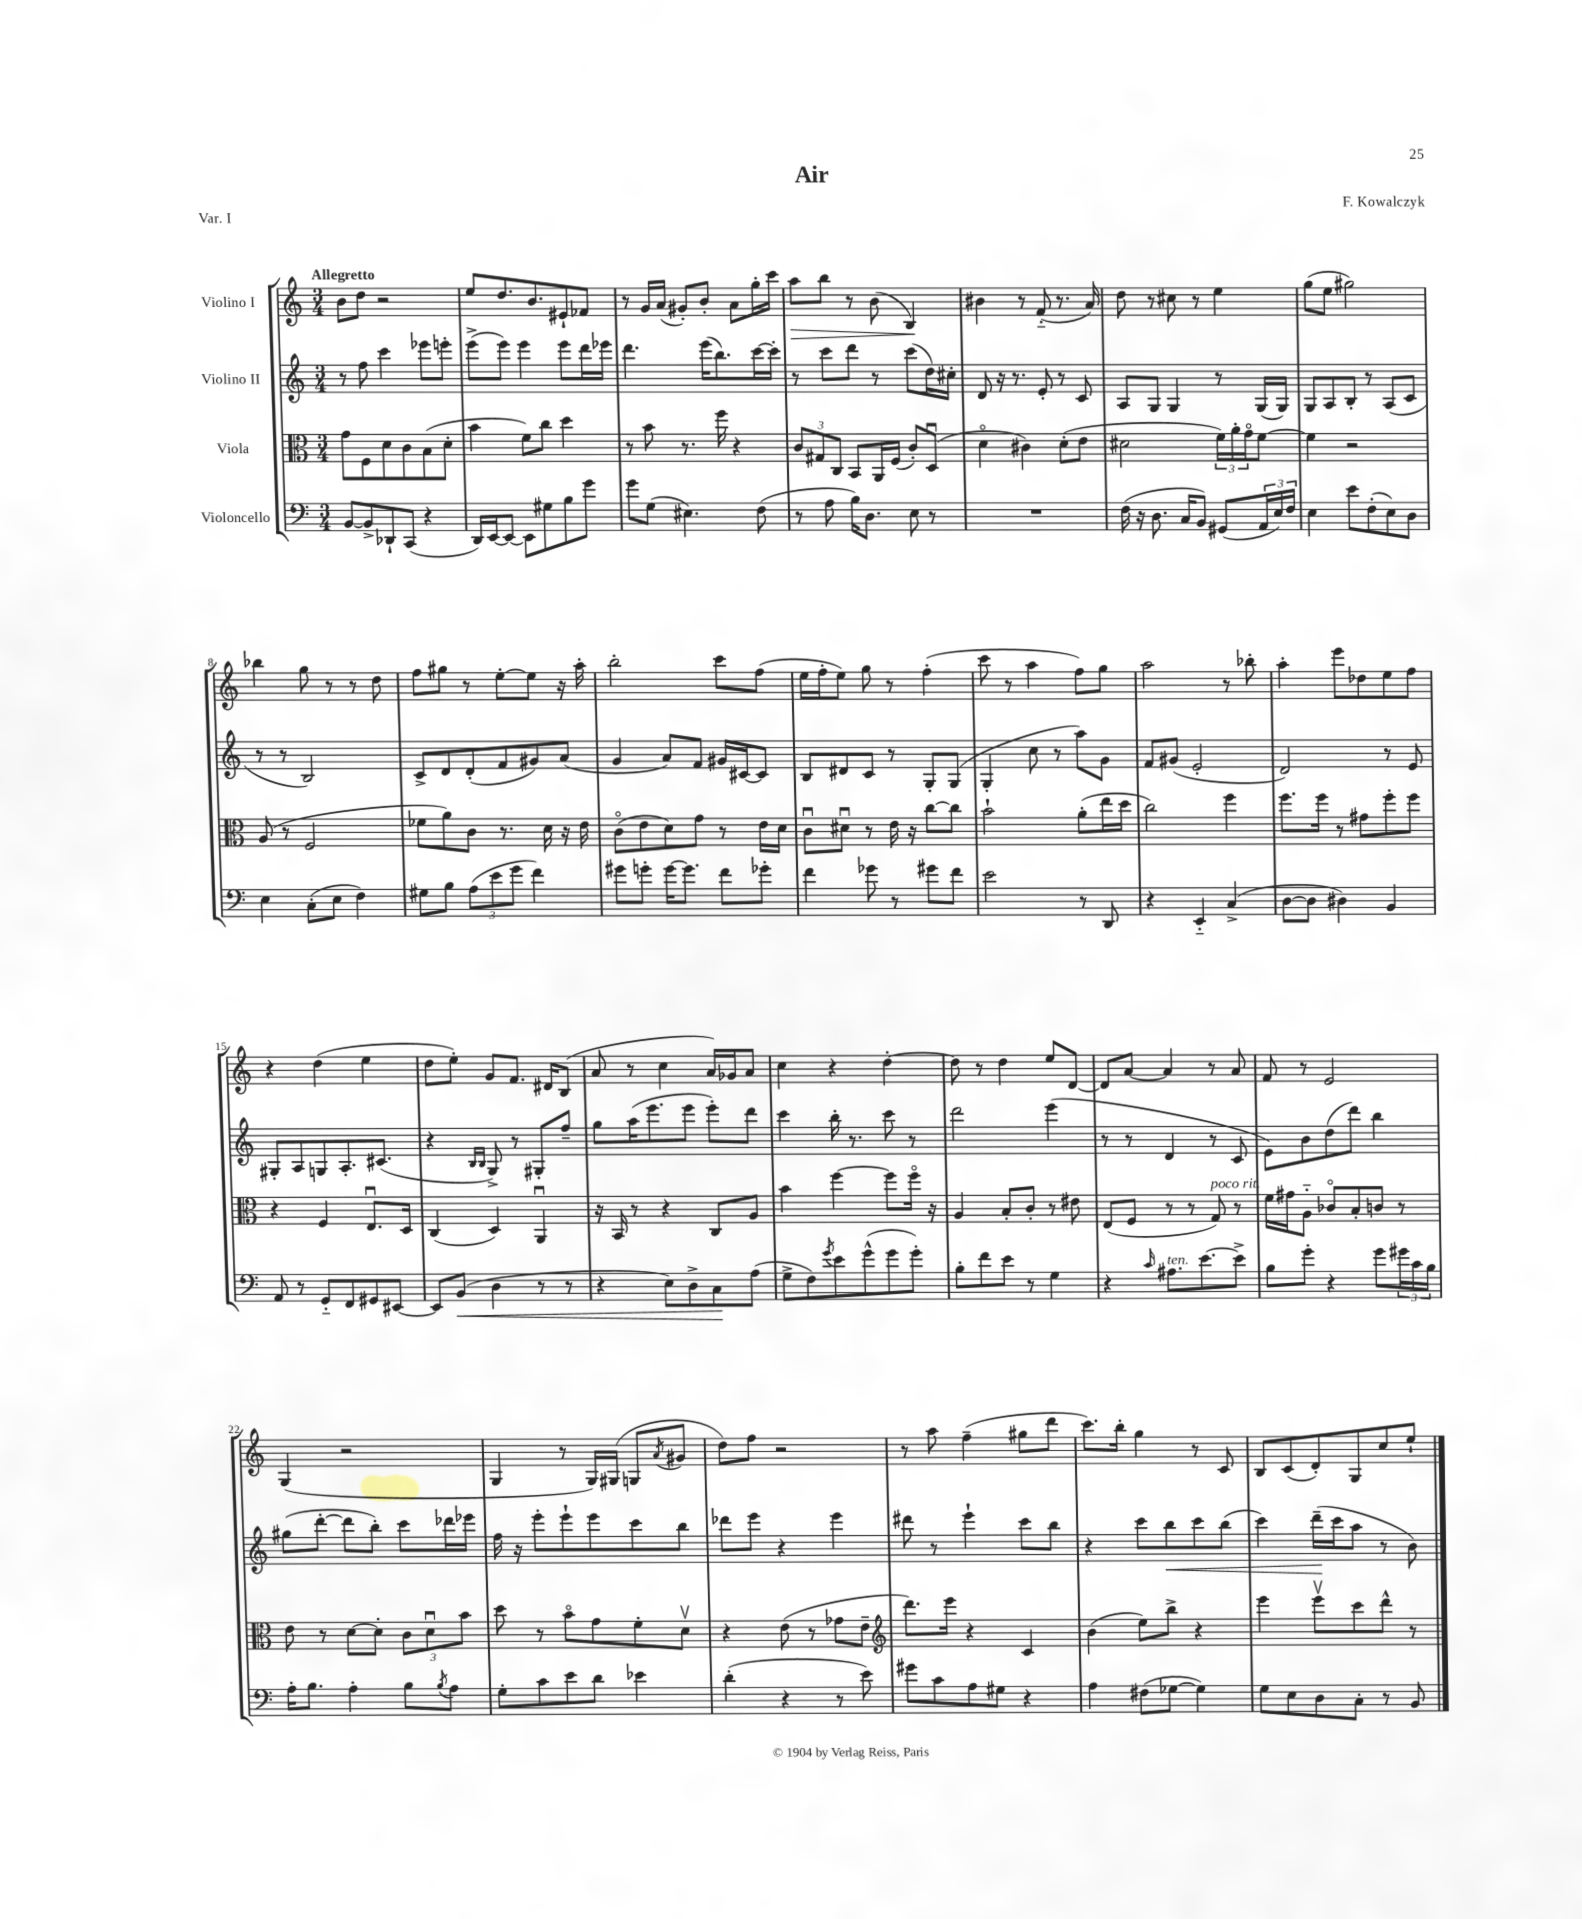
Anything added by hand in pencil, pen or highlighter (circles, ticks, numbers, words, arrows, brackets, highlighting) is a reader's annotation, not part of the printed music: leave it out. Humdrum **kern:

**kern	**kern	**kern	**kern
*staff4	*staff3	*staff2	*staff1
*clefF4	*clefC3	*clefG2	*clefG2
*k[]	*k[]	*k[]	*k[]
*M3/4	*M3/4	*M3/4	*M3/4
[8BB	8g	8r	8b
8BB^]	8F	8ff	8dd
8DD-`	8d	4ccc	2r
(8CC	8c	.	.
4r	(8B	8eee-	.
.	8d'	8eee'	.
=	=	=	=
16DD)	4b	(8eee^	8ee
[16EE	.	.	.
8EE_	.	8eee)	8.dd
8EE]	8f)	4eee	.
.	.	.	8.b
8G#	8cc	.	.
8B	4dd	8eee	8e#`
8g	.	16ddd	8f-
.	.	16eee-	.
=	=	=	=
8g	8r	4.ddd	8r
(8G	8b	.	16g
.	.	.	(16a
4.E#)	8.r	.	8g#')
.	.	(16eee	8b'
.	16ff	8.bb)	.
.	4r	.	8a
(8F	.	[16ccc	16gg'
.	.	16ccc']	16ccc
=	=	=	=
8r	12c	8r	8aa
.	12G#	.	.
8A	.	8ccc	8bb
.	12C	.	.
16B)	8BB	8ddd	8r
8.D	.	.	.
.	16AA	8r	(8b
.	(16F	.	.
8E	8c')	(8ccc	4B)
8r	(8Du	16dd)	.
.	.	16cc#'	.
=	=	=	=
2.r	4do	8d	4b#
.	.	16r	.
.	.	8.r	.
.	4c#)	.	8r
.	.	8e'	(8f'~
.	(8d'	8r	8.r
.	8e	8c	.
.	.	.	16a)
=	=	=	=
(16F	2d#	8A	8dd
16r	.	.	.
8.D	.	8G	8r
.	.	4G	8cc#
16C	.	.	.
8BB)	.	.	8r
(8GG#	24f)	8r	4ee
.	24a'	.	.
.	24go	.	.
24AA	[8f	(16G	.
24E)	.	.	.
.	.	16G)	.
24F	.	.	.
=	=	=	=
4E	4f]	8G	(8gg
.	.	8A	8ee
8e	2r	8B'	2gg#)
(8F'	.	8r	.
8E)	.	(8A	.
8D	.	8c	.
=	=	=	=
4E	(8A	8r	4bb-
.	8r	8r	.
(8C'	2F	2B)	8gg
8E	.	.	8r
4F)	.	.	8r
.	.	.	8dd
=	=	=	=
8G#	8f-	8c^	8ff
8B	8a)	8d	8gg#
(12A	8c	(8d'	8r
12e	.	.	.
.	8.r	8f	[8ee'
12g	.	.	.
4f)	.	8g#)	8ee]
.	16d	.	.
.	16r	(8a	16r
.	16e	.	16aa'
=	=	=	=
8g#	(8co	4g	2bb'
8g'	8e	.	.
[16g	8d)	8a)	.
8.g]	.	.	.
.	8g	8f	.
8f	8r	16g#	8ccc
.	.	[16c#	.
8g-'	16e	8c#]	(8ff
.	16d	.	.
=	=	=	=
4f	8cu	8B	16ee
.	.	.	16ff'
.	8d#u	8d#	8ee)
8g-	8r	8c	8gg
8r	16e	8r	8r
.	16r	.	.
8g#	[8cc	8G'	(4ff'
8f	8cc]	(8G	.
=	=	=	=
2e	2b`	4G'	8ccc
.	.	.	8r
.	.	8cc	4aa
.	.	8r	.
8r	(8a'	8aa)	8ff)
8DD	16ee	8g	8gg
.	16dd	.	.
=	=	=	=
4r	2cc)	8f	2aa
.	.	(8g#	.
4EE'~	.	2e'	.
(4C^	4ff	.	8r
.	.	.	8bb-'
=	=	=	=
[8D	8.ff	2d)	4aa'
8D]	.	.	.
.	16ff	.	.
4D#)	8r	.	8eee
.	8g#	.	8dd-
4BB	8ff'	8r	8ee
.	8ff	8e	8ff
=	=	=	=
8AA	4r	8G#'	4r
8r	.	8A	.
8GG'~	4F	8G	(4dd
8FF	.	8.A'	.
8GG#	8.Eu	.	4ee
.	.	(8.c#	.
[8EE#	.	.	.
.	16D	.	.
=	=	=	=
8EE#]	(4C	4r	8dd
(8BB	.	.	8ee')
.	.	16qqB	.
.	.	16qqB	.
4D	4D)	8G^)	8g
.	.	8r	8.f
8r	4AAu	8G#'	.
.	.	.	16d#
8r	.	8ff~	(8B
=	=	=	=
4r	16r	8gg	8a
.	16BB	.	.
.	8r	(16aa	8r
.	.	8.eee	.
8E)	4r	.	4cc
8D^	.	8eee	.
8C	8C	8eee')	16a)
.	.	.	16g-
(8A	8A	8ddd	8a
=	=	=	=
8G^	4b	4ccc	4cc
8F)	.	.	.
8qg	.	.	.
8e	[4ff	16bb'	4r
.	.	8.r	.
(8g^^	.	.	.
8g	8ff]	8ccc	[4dd'
8g')	16ffo	8r	.
.	16r	.	.
=	=	=	=
8B'	4A	2ddd	8dd]
8f	.	.	8r
8e	8B'	.	4dd
8r	8c'	.	.
4G	8r	(4eee	8ee
.	8e#	.	[8d
=	=	=	=
4r	(8E	8r	8d]
.	8F	8r	[8a
16qqc	.	.	.
8.A#	8r	4d	4a]
.	8r	.	.
[8.e	.	.	.
.	8G)	8r	8r
8e^]	8r	8c	8a
=	=	=	=
8B	16f	8e)	8f
.	16g#	.	.
8g'	8A'~	8b	8r
4r	8c-o	(8dd	2e
.	8B'	8ddd)	.
8g	8c	4bb	.
24g#	8r	.	.
24c	.	.	.
24B	.	.	.
=	=	=	=
16A'	8e	(8gg#	(4G
8.B	.	.	.
.	8r	[8ddd'	.
4A'	[8d	8ddd]	2r
.	8d']	8bb')	.
8B	12c	8ccc	.
.	12du	.	.
8qB	.	.	.
8A	.	16ddd-	.
.	12b	.	.
.	.	16eee-	.
=	=	=	=
8G'	8dd	16ff	4G
.	.	16r	.
8c	8r	8eee'	.
8e	8bo	8eee`	8r
8d	8g	8eee	16G)
.	.	.	(16G#
4e-	8f'	8ccc	8G
.	.	.	8qa
.	8dv	8bb	8g#
=	=	=	=
(4d'	4r	8ddd-	8dd)
.	.	8eee	8ff
4r	(8e	4r	2r
.	8r	.	.
8r	8g-	4eee	.
8e)	8e~	.	.
=	=	=	=
*	*clefG2	*	*
8g#	8.ddd)	8ddd#	8r
8c	.	8r	8aa
.	16eee	.	.
8A	4r	4eee`	(4ff~
8G#	.	.	.
4r	4c	8ccc	8gg#
.	.	8bb	8ddd
=	=	=	=
4A	(4b	4r	8.ccc)
.	.	.	16bb'
(8F#	8ee)	8ccc	4gg
[8G-	8bb^	8bb	.
4G-])	4r	8ccc	8r
.	.	(8bb	8c
=	=	=	=
8G	4eee	4ccc)	8B
8E	.	.	(8c
8D	8eeev	(16ddd~	8d')
.	.	16ccc	.
8C'	8ccc	8aa	8G
8r	8ddd^^	8r	8cc
8BB	8r	8b)	8ee`
==	==	==	==
*-	*-	*-	*-
